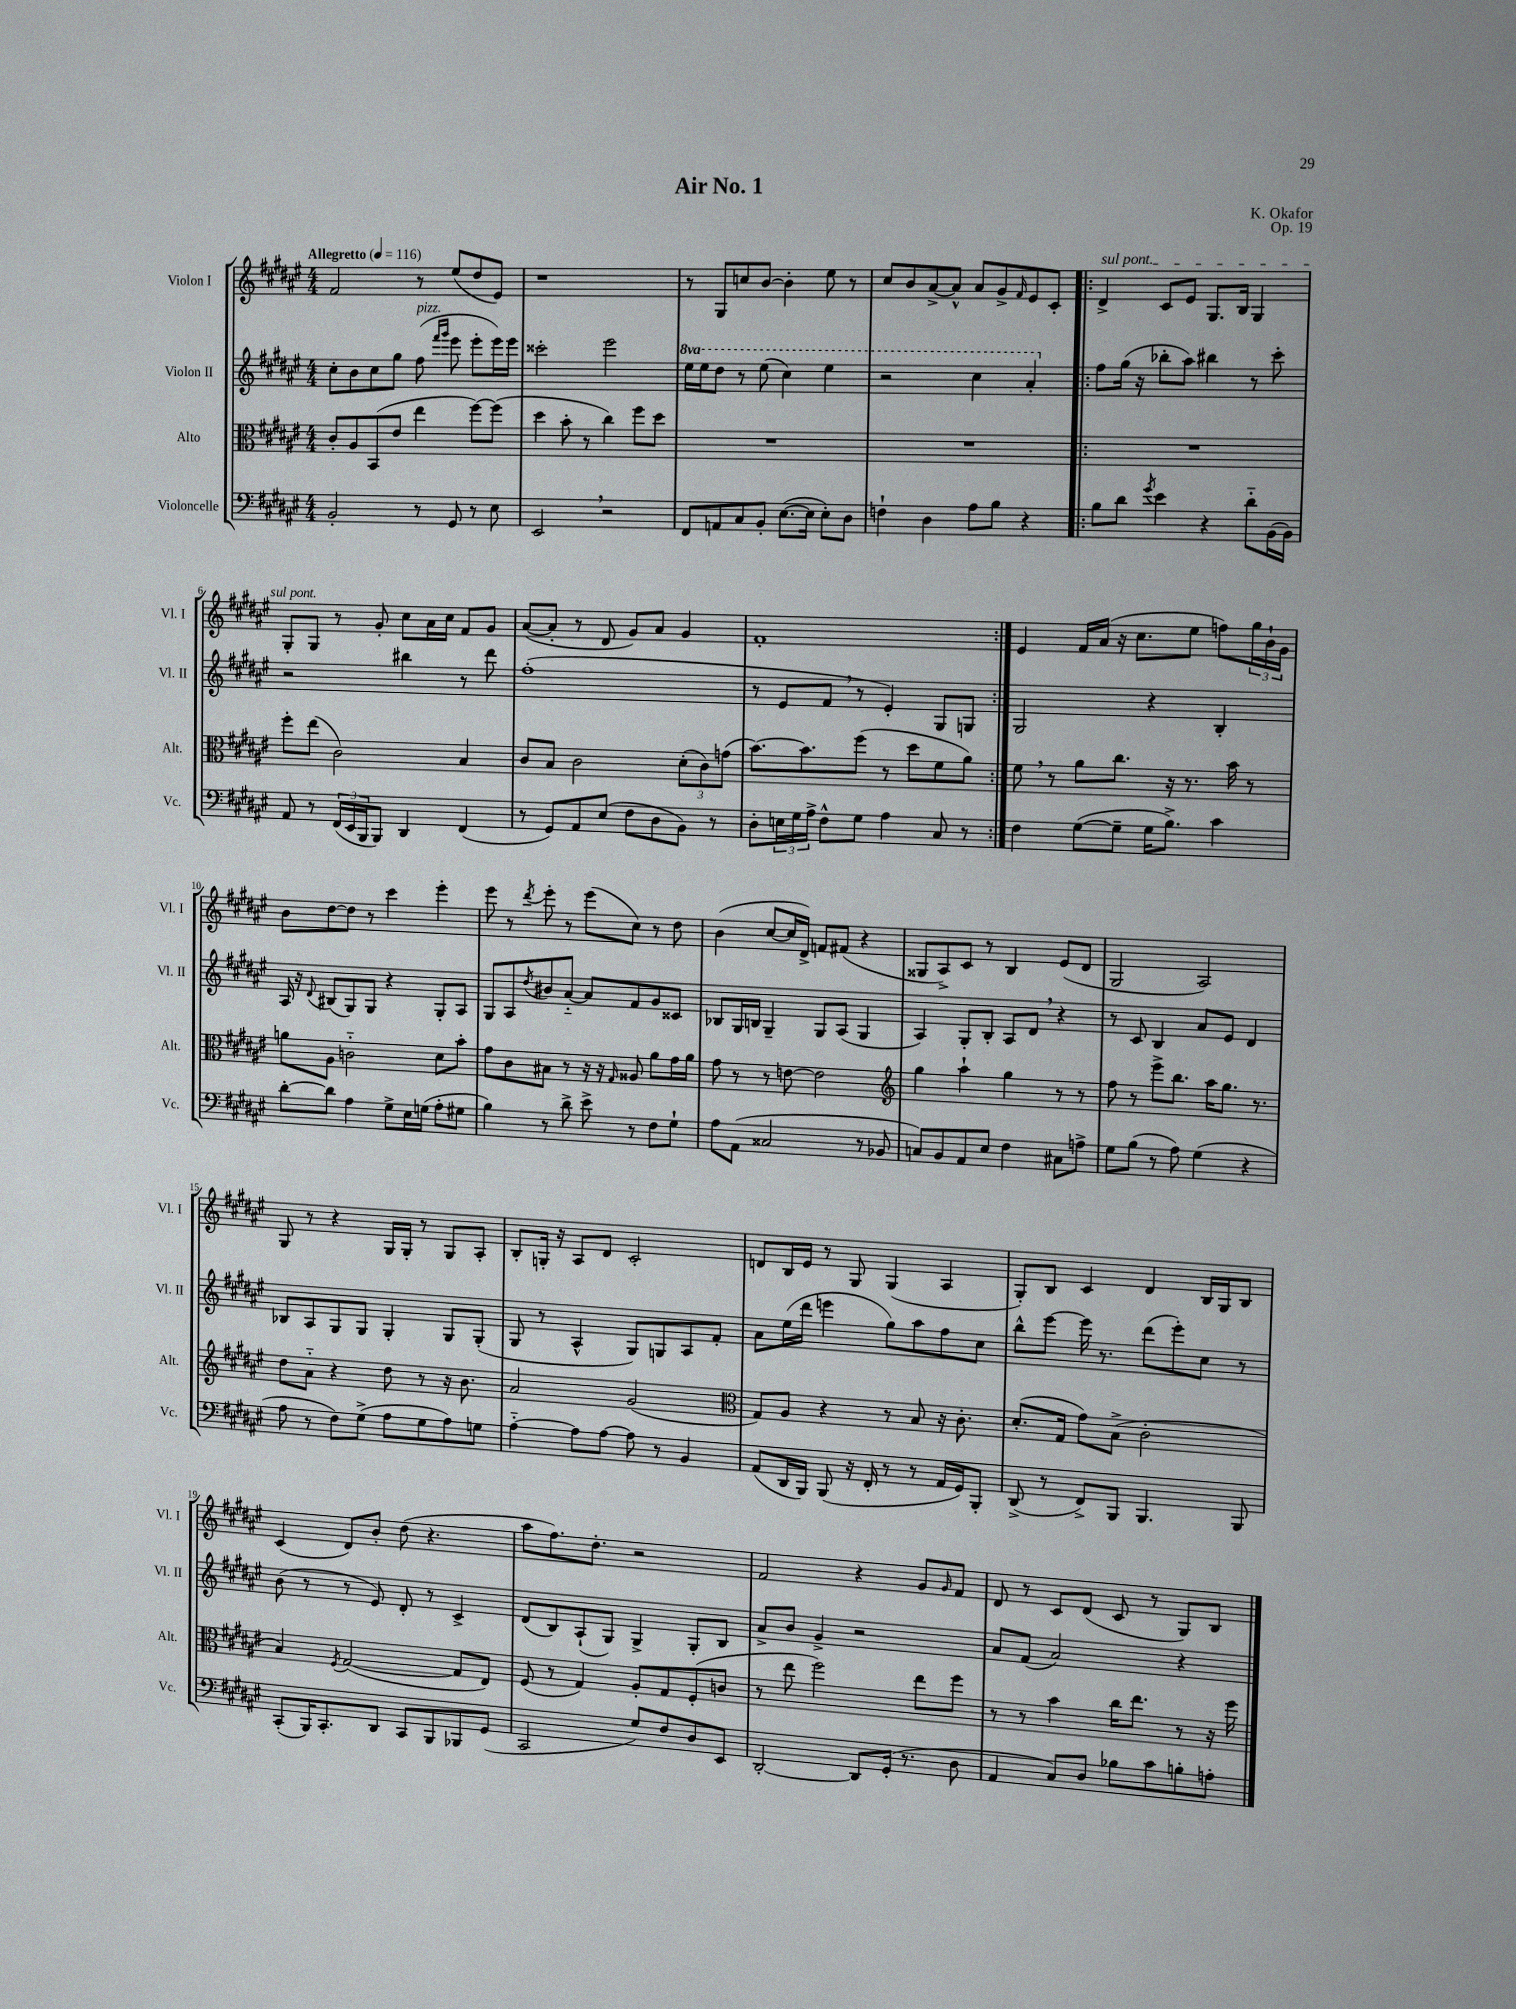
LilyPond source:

\header { title = "Air No. 1" composer = "K. Okafor" opus = "Op. 19" }
<<
\new StaffGroup <<
\new Staff = "s0" \with { instrumentName = "Violon I" shortInstrumentName = "Vl. I" } {
    \clef treble \key fis \major \numericTimeSignature \time 4/4 \tempo "Allegretto" 4 = 116
    fis'2 r8 eis''8( dis''8 eis'8) |
    r1 |
    r8 gis8 c''8 b'8~ b'4-. eis''8 r8 |
    cis''8 b'8 ais'8~-> ais'8-^ ais'8 gis'8-> \grace { fis'16 } eis'8 cis'8-. |
    \repeat volta 2 { \once \override TextSpanner.bound-details.left.text = \markup { \italic "sul pont." } dis'4->\startTextSpan cis'8 eis'8 gis8. b16 gis4 |
    gis8-. gis8\stopTextSpan r8 gis'8-. cis''8 ais'16 cis''16 fis'8 gis'8 |
    ais'8~( ais'8-. r8 dis'8 gis'8) ais'8 gis'4 |
    fis'1-. | }
    eis'4 fis'16 ais'16( r16 cis''8. eis''8 f''8) \tuplet 3/2 { gis''16 b'16-! gis'16 } |
    b'8 dis''8~ dis''8 r8 cis'''4 eis'''4-. |
    eis'''8 r8 \acciaccatura { dis'''8 } eis'''8-. r8 eis'''8( cis''8) r8 dis''8 |
    b'4( cis''8~ cis''16 dis'16->) f'8 fis'8( r4 |
    gisis8 ais8->) cis'8 r8 b4 eis'8( dis'8 |
    gis2 ais2) |
    gis8 r8 r4 gis16 gis16-. r8 gis8 ais8-. |
    b8-. g16-. r16 ais8 dis'8 cis'2-. |
    d'8 b16 eis'16 r8 gis8 gis4( ais4 |
    gis8-.) b8 cis'4 dis'4 b16 gis16 b8 |
    cis'4( dis'8) b'8-. dis''8( r4. |
    ais''8 fis''8.) dis''8.-. r2 |
    fis'2 r4 gis'8 \grace { gis'16 } fis'8 |
    dis'8 r8 cis'8 dis'8( cis'8 r8 gis8) b8 \bar "|." |
}
\new Staff = "s1" \with { instrumentName = "Violon II" shortInstrumentName = "Vl. II" } {
    \clef treble \key fis \major \numericTimeSignature \time 4/4 \set Staff.ottavationMarkups = #ottavation-simple-ordinals
    cis''8-. b'8 cis''8 gis''8 fis''8^\markup { \italic "pizz." }( \grace { fis'''16 gis'''16 } eis'''8 eis'''8-. eis'''16) eis'''16 |
    cisis'''2-. eis'''2 |
    \ottava #1 eis'''16 eis'''16 dis'''8 r8 eis'''8( cis'''4) eis'''4 |
    r2 cis'''4 ais''4-. \ottava #0 |
    \repeat volta 2 { fis''8 gis''16( r16 bes''8-. ais''8) bis''4 r8 cis'''8-. |
    r2 bis''4 r8 dis'''8 |
    fis''1-.( |
    r8 eis'8 fis'8 \breathe r8 eis'4-.) gis8 g8 | }
    gis2 r4 b4-. |
    ais16 r16 \appoggiatura { dis'8 } bis8( gis8) gis8 r4 gis8-. ais8 |
    gis8 ais8 \acciaccatura { dis''8 } bis'8 ais'8~-_ ais'8 fis'8 gis'8 cisis'8 |
    bes8 gis16 b16 gis4-- gis8 ais8( gis4 |
    ais4) gis8-. b8-. ais8 dis'8 \breathe r4 |
    r8 cis'8 b4 ais'8 eis'8 dis'4 |
    bes8 ais8 gis8 gis8 gis4-. gis8 gis8-.( |
    gis8 r8 ais4-^ gis8) g8 ais8 fis'8-. |
    ais'8 eis''16( dis'''16 e'''4 gis''8) ais''8 fis''8 cis''8 |
    b''8-^ eis'''8~ eis'''16 r8. dis'''8( eis'''8-.) cis''8 r8 |
    b'8( r8 r8 eis'8) dis'8-. r8 cis'4-> |
    dis'8( b8) ais8-!( gis8) gis4-> gis8-. b8 |
    ais'8-> b'8 gis'4-> r2 |
    ais'8 fis'8( ais'2) r4 \bar "|." |
}
\new Staff = "s2" \with { instrumentName = "Alto" shortInstrumentName = "Alt." } {
    \clef alto \key fis \major \numericTimeSignature \time 4/4
    cis'8-. ais8 b,8( eis'8 eis''4 fis''8~) fis''8( |
    dis''4 b'8-. r8 cis''4) fis''8 dis''8 |
    R1 |
    R1 |
    \repeat volta 2 { R1 |
    fis''8-. eis''8( cis'2) b4 |
    cis'8 b8 cis'2 \tuplet 3/2 { dis'8-.( cis'8) g'8( } |
    b'8.~) b'8. fis''8( r8 dis''8 fis'8 ais'8) | }
    fis'8 \breathe r8 ais'8 cis''8. r16 r8. b'16 r8 |
    a'8 ais8 c'2-_ dis'8 b'8-. |
    gis'8 cis'8 bis8 r8 r16 r16 \grace { gis16 } aisis8 ais'8 gis'16 ais'16 |
    gis'8 r8 r8 e'8~ e'2 |
    \clef treble gis''4 ais''4-! gis''4 r8 r8 |
    fis''8 r8 eis'''8-> b''8. ais''16 gis''8. r8. |
    dis''8 ais'8-_ r4 dis''8 r8 r16 b'8. |
    ais'2 gis'2( |
    \clef alto gis8) ais8 r4 r8 b8 r16 cis'8.-. |
    dis'8.-.( gis16 gis'8) b8->( cis'2-. |
    b4) \acciaccatura { fis8 } gis2~( gis8 eis8) |
    fis8( r8 gis4) ais8-. gis8 fis8-.( c'8 |
    r8 eis''8 fis''2) eis''8 fis''8 |
    r8 r8 b'4 cis''16 eis''8. r8 r16 fis''16 \bar "|." |
}
\new Staff = "s3" \with { instrumentName = "Violoncelle" shortInstrumentName = "Vc." } {
    \clef bass \key fis \major \numericTimeSignature \time 4/4
    b,2-. r8 gis,8 r8 eis8 |
    eis,2 \breathe r2 |
    fis,8 a,8 cis8 b,8-. eis8.~( eis16 eis8-.) dis8 |
    f4-! dis4 ais8 b8 r4 |
    \repeat volta 2 { b8 dis'8 \acciaccatura { gis'8 } eis'4 r4 dis'8-_ b,16( b,16) |
    ais,8 r8 \tuplet 3/2 { fis,16( eis,16 b,,16 } b,,8) dis,4 fis,4( |
    r8 gis,8) ais,8 eis8( fis8 dis8 b,8) r8 |
    dis8-. \tuplet 3/2 { e16 gis16 ais16-> } fis8-^ gis8 ais4 cis8 r8 | }
    fis4 gis8~( gis8-- gis16 b8.->) cis'4 |
    dis'8~-. dis'8 ais4 gis8-> eis16 g16( ais8-. gis8 |
    b4) r8 dis'8-> eis'8-> r8 fis8 gis8-! |
    ais8 ais,8( cisis2 r8 bes,8 |
    c8) b,8 ais,8 eis8 fis4 cis8 a8-> |
    gis8 b8( r8 ais8) gis4( r4 |
    ais8 r8 fis8) gis8->( ais8 gis8 ais8) g8 |
    ais4~-_ ais8 ais8~ ais8 r8 b,4 |
    ais,8( dis,16 b,,16) b,,8( r16 fis,16-. r8 r8 ais,16 gis,16) b,,8-. |
    dis,8->( r8 fis,8->) b,,8 b,,4. b,,8 |
    cis,8-.( b,,16) cis,8.-. dis,8 cis,8 b,,8 bes,,8 gis,8( |
    cis,2 gis8) fis8 dis8 eis,8 |
    dis,2~-. dis,8 gis,16-.( r8. dis8 |
    ais,4 cis8) dis8 bes8 cis'8 b8-. a8-. \bar "|." |
}
>>
>>
